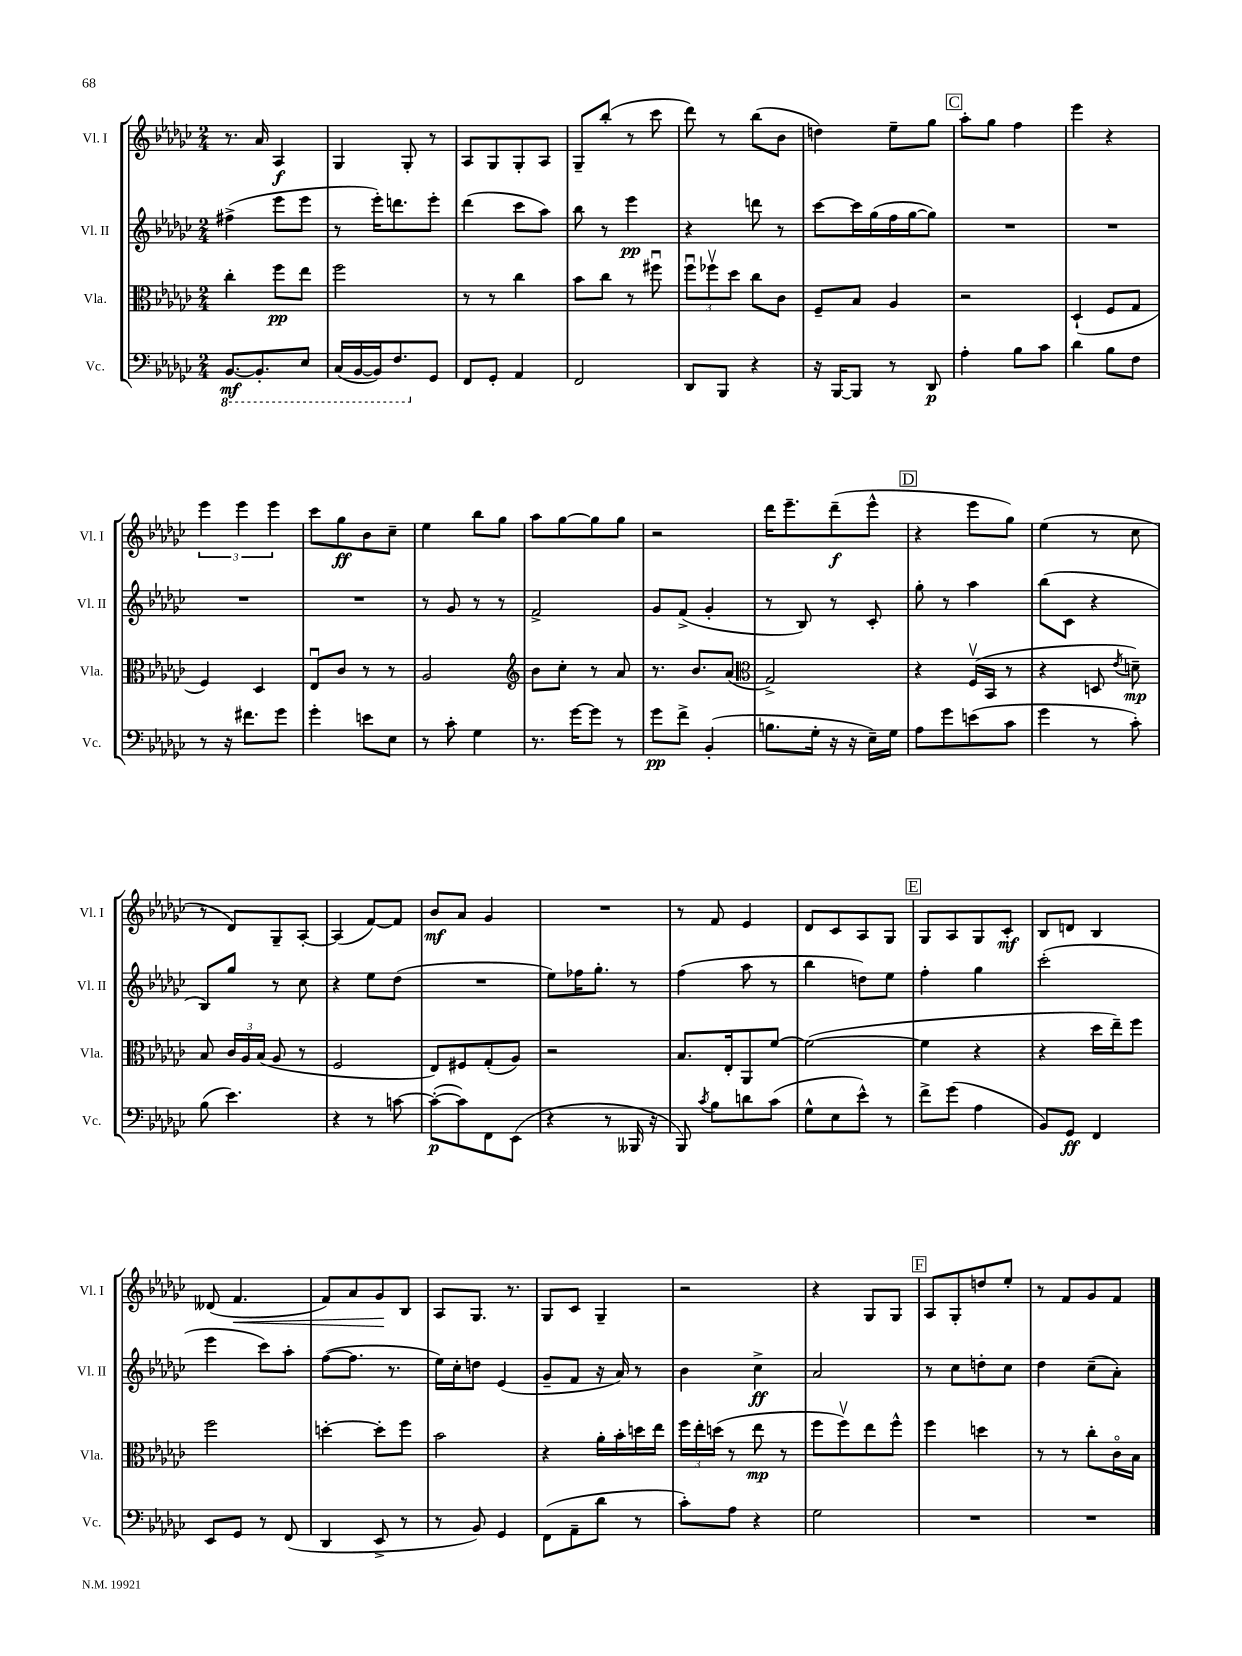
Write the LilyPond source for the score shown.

<<
\new StaffGroup <<
\new Staff = "s0" \with { instrumentName = "Vl. I" shortInstrumentName = "Vl. I" } {
    \clef treble \key ges \major \numericTimeSignature \time 2/4
    \autoBeamOff r8. aes'16 aes4\f |
    ges4 ges8-. r8 |
    aes8[ ges8 ges8-. aes8] |
    ges8[-- bes''8]-.( r8 ces'''8 |
    des'''8) r8 bes''8[( bes'8] |
    d''4) ees''8[-- ges''8] |
    \mark \markup { \box "C" } aes''8[-. ges''8] f''4 |
    ees'''4 r4 |
    \tuplet 3/2 { ees'''4 ees'''4 ees'''4 } |
    ces'''8[ ges''8\ff bes'8 ces''8]-- |
    ees''4 bes''8[ ges''8] |
    aes''8[ ges''8~ ges''8 ges''8] |
    r2 |
    des'''16[ ees'''8.-- des'''8--\f( ees'''8]-^ |
    \mark \markup { \box "D" } r4 ees'''8[ ges''8]) |
    ees''4( r8 ces''8 |
    r8 des'8[) ges8-- aes8]~-. |
    aes4( f'8[~) f'8] |
    bes'8[\mf aes'8] ges'4 |
    R2 |
    r8 f'8 ees'4 |
    des'8[ ces'8 aes8 ges8] |
    \mark \markup { \box "E" } ges8[ aes8 ges8 ces'8]-.\mf |
    bes8[ d'8] bes4 |
    deses'8( f'4.\< |
    f'8[) aes'8 ges'8\! bes8] |
    aes8[ ges8.] r8. |
    ges8[ ces'8] ges4-- |
    r2 |
    r4 ges8[ ges8] |
    \mark \markup { \box "F" } aes8[ ges8-. d''8 ees''8]-. |
    r8 f'8[ ges'8 f'8] \bar "|." |
}
\new Staff = "s1" \with { instrumentName = "Vl. II" shortInstrumentName = "Vl. II" } {
    \clef treble \key ges \major \numericTimeSignature \time 2/4
    \autoBeamOff fis''4->( ees'''8[ ees'''8] |
    r8 ees'''16[-.) d'''8. ees'''8]-. |
    des'''4( ces'''8[ aes''8]) |
    bes''8 r8 ees'''4\pp |
    r4 d'''8 r8 |
    ces'''8[~ ces'''16 ges''16( f''16 ges''16~ ges''8]) |
    \mark \markup { \box "C" } R2 |
    R2 |
    R2 |
    R2 |
    r8 ges'8 r8 r8 |
    f'2-> |
    ges'8[ f'8]->( ges'4-. |
    r8 bes8) r8 ces'8-. |
    \mark \markup { \box "D" } ges''8-. r8 aes''4 |
    bes''8[( ces'8] r4 |
    bes8[) ges''8] r8 ces''8 |
    r4 ees''8[ des''8]( |
    R2 |
    ees''8[) fes''16 ges''8.]-. r8 |
    f''4( aes''8 r8 |
    bes''4 d''8[) ees''8] |
    \mark \markup { \box "E" } f''4-. ges''4 |
    ces'''2-.( |
    ees'''4 ces'''8[) aes''8]-. |
    f''8[~( f''8.] r8. |
    ees''16[) ces''16-. d''8] ees'4( |
    ges'8[-- f'8] r16 aes'16) r8 |
    bes'4 ces''4->\ff |
    aes'2 |
    \mark \markup { \box "F" } r8 ces''8[ d''8-. ces''8] |
    des''4 ces''8[--( aes'8]-.) \bar "|." |
}
\new Staff = "s2" \with { instrumentName = "Vla." shortInstrumentName = "Vla." } {
    \clef alto \key ges \major \numericTimeSignature \time 2/4
    \autoBeamOff ces''4-. f''8[\pp ees''8] |
    f''2 |
    r8 r8 ces''4 |
    bes'8[ ces''8] r8 fis''8\downbow |
    \tuplet 3/2 { f''8[\downbow fes''8\upbow des''8] } ces''8[ ces'8] |
    f8[-- bes8] aes4 |
    \mark \markup { \box "C" } r2 |
    des4-!( f8[ ges8] |
    f4) des4 |
    ees8[\downbow ces'8] r8 r8 |
    aes2 |
    \clef treble bes'8[ ces''8]-. r8 aes'8 |
    r8. bes'8.[ aes'8]( |
    \clef alto ges2->) |
    \mark \markup { \box "D" } r4 f16[\upbow( bes,16] r8 |
    r4 d8 \acciaccatura { ees'8 } d'8--\mp) |
    bes8 \tuplet 3/2 { ces'16[ aes16 bes16]( } aes8 r8 |
    f2 |
    ees8[) fis8 ges8-.( aes8]) |
    r2 |
    bes8.[ ees16-. aes,8 f'8]~ |
    f'2~( |
    \mark \markup { \box "E" } f'4 r4 |
    r4 des''16[ ees''16--) f''8] |
    f''2 |
    d''4~-. d''8[-. f''8] |
    bes'2 |
    r4 aes'16[-. bes'16-. d''16 ees''16] |
    \tuplet 3/2 { f''16[ ees''16-. d''16]( } r8 ees''8\mp r8 |
    f''8[ f''8\upbow) ees''8 f''8]-^ |
    \mark \markup { \box "F" } f''4 d''4 |
    r8 r8 ces''8[-. ces'16\flageolet bes16] \bar "|." |
}
\new Staff = "s3" \with { instrumentName = "Vc." shortInstrumentName = "Vc." } {
    \clef bass \key ges \major \numericTimeSignature \time 2/4
    \autoBeamOff \ottava #-1 bes,,8.[~\mf bes,,8.-. ees,8] |
    ces,16[( bes,,16~ bes,,16) f,8. \ottava #0 ges,8] |
    f,8[ ges,8]-. aes,4 |
    f,2 |
    des,8[ bes,,8] r4 |
    r16 bes,,16[~ bes,,8] r8 des,8\p |
    \mark \markup { \box "C" } aes4-. bes8[ ces'8] |
    des'4 bes8[ f8] |
    r8 r16 fis'8.[ ges'8] |
    ges'4-. e'8[ ees8] |
    r8 ces'8-. ges4 |
    r8. ges'16[~ ges'8] r8 |
    ges'8[\pp f'8]-> bes,4-.( |
    b8.[ ges16]-. r16 r16 ees16[--) ges16] |
    \mark \markup { \box "D" } aes8[ ges'8 e'8( ces'8] |
    ges'4 r8 ces'8-.) |
    bes8( ees'4.) |
    r4 r8 c'8~ |
    c'8[~-.\p( c'8) f,8 ees,8]( |
    r4 r8 beses,,16 r16 |
    bes,,8) \acciaccatura { ces'8 } bes8[ d'8 ces'8]( |
    ges8[-^ ees8 ees'8]-^) r8 |
    \mark \markup { \box "E" } f'8[-> ges'8]( aes4 |
    bes,8[) ges,8]\ff f,4 |
    ees,8[ ges,8] r8 f,8( |
    des,4 ees,8-> r8 |
    r8 bes,8) ges,4 |
    f,8[( aes,8-- des'8] r8 |
    ces'8[-.) aes8] r4 |
    ges2 |
    \mark \markup { \box "F" } R2 |
    R2 \bar "|." |
}
>>
>>
\layout { \context { \Score \remove "Bar_number_engraver" } }
